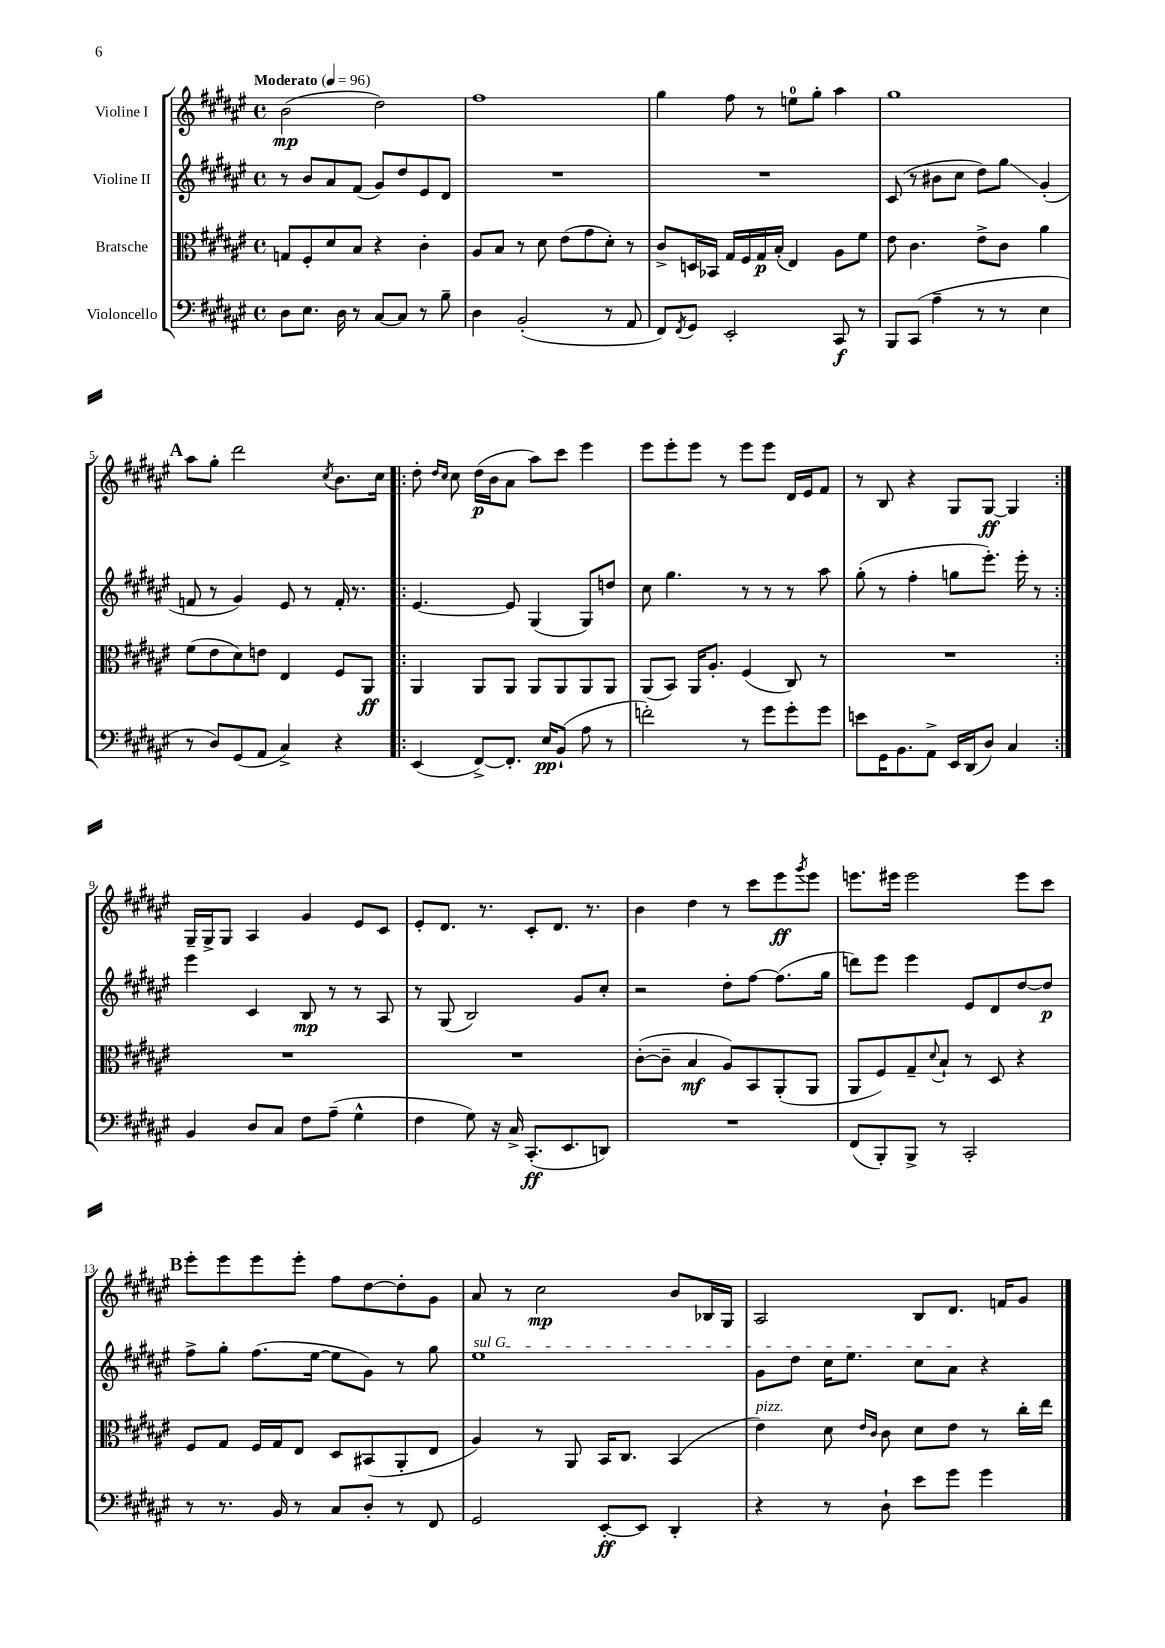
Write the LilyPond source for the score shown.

<<
\new StaffGroup <<
\new Staff = "s0" \with { instrumentName = "Violine I" } {
    \clef treble \key fis \major \defaultTimeSignature \time 4/4 \tempo "Moderato" 4 = 96
    b'2\mp( dis''2) |
    fis''1 |
    gis''4 fis''8 r8 e''8-0 gis''8-. ais''4 |
    gis''1 |
    \mark \markup { \bold "A" } ais''8 gis''8-. dis'''2 \acciaccatura { cis''8 } b'8. cis''16 |
    \repeat volta 2 { dis''8-. \grace { dis''16 cis''16 } cis''8 dis''16\p( b'16 ais'8 ais''8) cis'''8 eis'''4 |
    eis'''8 eis'''8-. eis'''8 r8 eis'''8 eis'''8 dis'16 eis'16 fis'8 |
    r8 b8 r4 gis8 gis8~\ff gis4 | }
    gis16-- gis16-> gis8 ais4 gis'4 eis'8 cis'8 |
    eis'8-. dis'8. r8. cis'8-. dis'8. r8. |
    b'4 dis''4 r8 cis'''8 eis'''8\ff \acciaccatura { gis'''8 } eis'''8 |
    e'''8. eis'''16 eis'''2 eis'''8 cis'''8 |
    \mark \markup { \bold "B" } eis'''8-. eis'''8 eis'''8 eis'''8-. fis''8 dis''8~ dis''8-. gis'8 |
    ais'8 r8 cis''2\mp b'8 bes16 gis16 |
    ais2 b8 dis'8. f'16 gis'8 \bar "|." |
}
\new Staff = "s1" \with { instrumentName = "Violine II" } {
    \clef treble \key fis \major \defaultTimeSignature \time 4/4
    r8 b'8 ais'8 fis'8( gis'8) dis''8 eis'8 dis'8 |
    R1 |
    R1 |
    cis'8( r8 bis'8 cis''8 dis''8) gis''8\glissando gis'4-.( |
    \mark \markup { \bold "A" } f'8 r8 gis'4) eis'8 r8 f'16-. r8. |
    \repeat volta 2 { eis'4.~ eis'8 gis4( gis8) d''8 |
    cis''8 gis''4. r8 r8 r8 ais''8 |
    gis''8-.( r8 fis''4-. g''8 eis'''8.-.) eis'''16-. r8 | }
    eis'''4 cis'4 b8\mp r8 r8 ais8 |
    r8 gis8( b2) gis'8 cis''8-. |
    r2 dis''8-. fis''8~ fis''8.( gis''16 |
    d'''8) eis'''8 eis'''4 eis'8 dis'8 dis''8~ dis''8\p |
    \mark \markup { \bold "B" } fis''8-> gis''8-. fis''8.( eis''16~ eis''8 gis'8) r8 gis''8 |
    \once \override TextSpanner.bound-details.left.text = \markup { \italic "sul G" } eis''1\startTextSpan |
    gis'8 dis''8 cis''16 eis''8. cis''8 ais'8\stopTextSpan r4 \bar "|." |
}
\new Staff = "s2" \with { instrumentName = "Bratsche" } {
    \clef alto \key fis \major \defaultTimeSignature \time 4/4
    g8 fis8-. dis'8 b8 r4 cis'4-. |
    ais8 b8 r8 dis'8 eis'8( gis'8 dis'8-.) r8 |
    cis'8-> d16 bes,16 gis16 fis16 gis16\p b16-.( eis4) ais8 fis'8 |
    eis'8 cis'4. eis'8-> cis'8 ais'4 |
    \mark \markup { \bold "A" } fis'8( eis'8 dis'8) e'8 eis4 fis8 ais,8\ff |
    \repeat volta 2 { ais,4 ais,8 ais,8 ais,8 ais,8 ais,8 ais,8 |
    ais,8( b,8) ais,16 ais8.-. fis4( cis8) r8 |
    R1 | }
    R1 |
    R1 |
    cis'8~-.( cis'8-- b4\mf ais8) b,8 ais,8-.( ais,8 |
    ais,8 fis8) gis8-- \appoggiatura { dis'8 } b8-! r8 dis8 r4 |
    \mark \markup { \bold "B" } fis8 gis8 fis16 gis16 eis8 dis8 bis,8( ais,8-. eis8 |
    ais4) r8 ais,8 b,16 cis8. b,4( |
    eis'4^\markup { \italic "pizz." }) dis'8 \grace { eis'16 cis'16 } cis'8 dis'8 eis'8 r8 cis''16-. eis''16 \bar "|." |
}
\new Staff = "s3" \with { instrumentName = "Violoncello" } {
    \clef bass \key fis \major \defaultTimeSignature \time 4/4
    dis8 eis8. dis16 r8 cis8~ cis8 r8 b8-- |
    dis4 b,2-.( r8 ais,8 |
    fis,8) \acciaccatura { fis,8 } gis,8 eis,2-. cis,8\f r8 |
    b,,8 cis,8( ais4-- r8 r8 eis4 |
    \mark \markup { \bold "A" } r8 dis8) gis,8( ais,8 cis4->) r4 |
    \repeat volta 2 { eis,4( fis,8~->) fis,8.-. eis16\pp b,8-!( ais8 r8 |
    f'2-.) r8 gis'8 gis'8-. gis'8 |
    e'8 gis,16 b,8. ais,8-> eis,16 dis,16( dis8) cis4 | }
    b,4 dis8 cis8 fis8 ais8--( gis4-^ |
    fis4 gis8) r16 cis16-> cis,8.-.\ff( eis,8. d,8) |
    R1 |
    fis,8( b,,8-.) b,,8-> r8 cis,2-. |
    \mark \markup { \bold "B" } r8 r8. b,16 r8 cis8 dis8-. r8 fis,8 |
    gis,2 eis,8~-.\ff eis,8 dis,4-. |
    r4 r8 dis8-! eis'8 gis'8 gis'4 \bar "|." |
}
>>
>>
